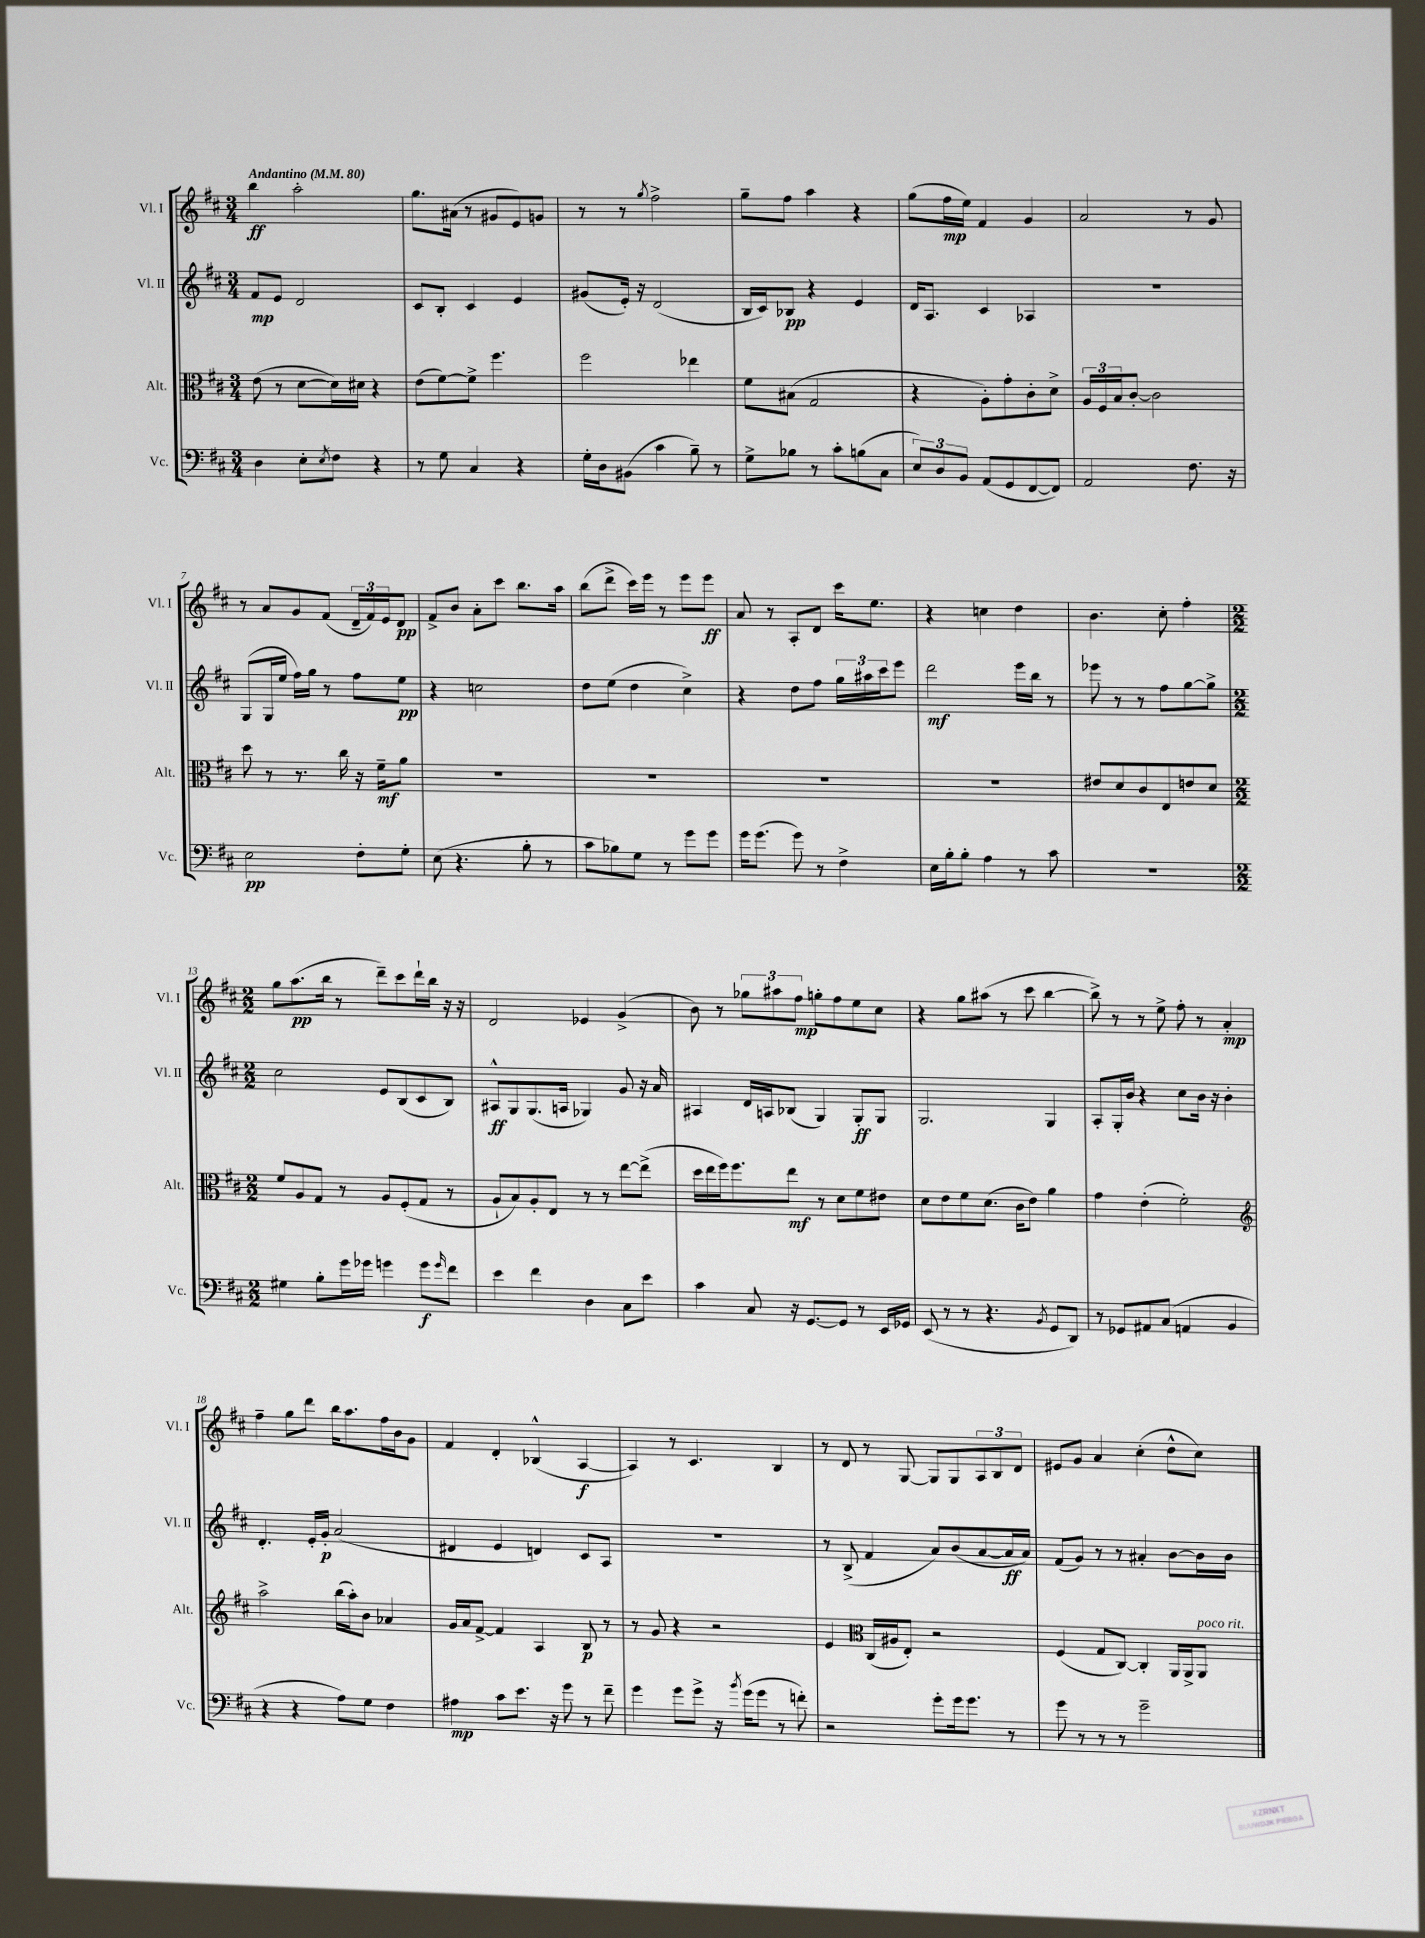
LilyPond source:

<<
\new StaffGroup <<
\new Staff = "s0" \with { instrumentName = "Vl. I" shortInstrumentName = "Vl. I" } {
    \clef treble \key d \major \numericTimeSignature \time 3/4 \tempo "Andantino" 4 = 80
    b''4\ff a''2-. |
    g''8. ais'16( r8 gis'8 e'8) g'8 |
    r8 r8 \acciaccatura { g''8 } fis''2-> |
    g''8-- fis''8 a''4 r4 |
    g''8( fis''16\mp e''16) fis'4 g'4 |
    a'2 r8 g'8 |
    r8 a'8 g'8 fis'8( \tuplet 3/2 { d'16-- fis'16) e'16 } d'8\pp |
    fis'8-> b'8 a'8-. cis'''8 b''8. a''16 |
    b''8( d'''8-> cis'''16) e'''16 r8 e'''8 e'''8\ff |
    a'8 r8 a8-. d'8 cis'''16 e''8. |
    r4 c''4 d''4 |
    b'4. cis''8-. fis''4-. |
    \numericTimeSignature \time 2/2 g''8 a''8.\pp( b''16 r8 d'''8--) cis'''8 d'''16-! b''16 r16 r16 |
    d'2 ees'4 g'4->( |
    b'8) r8 \tuplet 3/2 { ges''8 ais''8 fis''8\mp } g''8-. fis''8 e''8 cis''8 |
    r4 g''8 ais''8( r8 cis'''8 b''4~ |
    b''8->) r8 r8 e''8-> fis''8-. r8 a'4-.\mp |
    fis''4-- g''8 d'''8 b''16 a''8. fis''16 b'16 g'8 |
    fis'4 d'4-. bes4-^( a4~\f |
    a4) r8 cis'4. b4 |
    r8 d'8 r8 g8~ g8 g8 \tuplet 3/2 { a8 b8 d'8 } |
    eis'8 g'8 a'4 cis''4-.( d''8-^ cis''8) \bar "|." |
}
\new Staff = "s1" \with { instrumentName = "Vl. II" shortInstrumentName = "Vl. II" } {
    \clef treble \key d \major \numericTimeSignature \time 3/4
    fis'8\mp e'8 d'2 |
    cis'8 b8-. cis'4 e'4 |
    gis'8( e'16-.) r16 d'2( |
    b16 cis'16) bes8\pp r4 e'4 |
    d'16 a8. cis'4 aes4 |
    R2. |
    g8( g16 e''16 fis''16) g''16 r8 fis''8 e''8\pp |
    r4 c''2 |
    d''8 e''8( d''4 cis''4->) |
    r4 d''8 fis''8 \tuplet 3/2 { g''16 ais''16 cis'''16 } e'''8 |
    d'''2\mf e'''16 b''16 r8 |
    ees'''8 r8 r8 fis''8 g''8~ g''8-> |
    \numericTimeSignature \time 2/2 cis''2 e'8 b8( cis'8 b8) |
    ais8-^\ff g8 g8.( a16 ges4) g'8 r16 a'16 |
    ais4 d'16 a16 bes8( g4) g8-.\ff g8 |
    g2. g4 |
    a8-. g16-. b'16 r4 cis''8 b'16 r16 b'4-. |
    d'4.-. e'16-. g'16-.\p a'2( |
    dis'4 e'4 d'4) cis'8 a8 |
    r1 |
    r8 b8->( fis'4 a'8) b'8( a'8~ a'16\ff a'16) |
    fis'8( g'8) r8 r8 ais'4-. b'8~ b'16 b'16 \bar "|." |
}
\new Staff = "s2" \with { instrumentName = "Alt." shortInstrumentName = "Alt." } {
    \clef alto \key d \major \numericTimeSignature \time 3/4
    e'8( r8 d'8~ d'16) dis'16 r4 |
    e'8( fis'8~) fis'8-> fis''4. |
    fis''2 ees''4 |
    fis'8 bis8( g2 |
    r4 a8-.) g'8-. cis'8-. d'8-> |
    \tuplet 3/2 { a16 fis16 b16 } cis'8~-. cis'2 |
    d''8 r8 r8. cis''16 r16 fis'16--\mf a'8 |
    R2. |
    R2. |
    R2. |
    R2. |
    eis'8 d'8 cis'8 e8 e'8 d'8 |
    \numericTimeSignature \time 2/2 fis'8 a8 g8 r8 a8 fis8-.( g8 r8 |
    a8-! b8) a8-. e8 r8 r8 e''8~ e''8->( |
    d''16 e''16 fis''16) fis''8. e''8\mf r8 d'8 fis'8 eis'8 |
    d'8 e'8 fis'8 d'8.( cis'16 e'8) a'4 |
    g'4 e'4-.( fis'2-.) |
    \clef treble a''2-> b''16( a''16-.) b'8 aes'4 |
    g'16 a'16 fis'8~-> fis'4 a4 b8\p r8 |
    r8 g'8 r4 r2 |
    e'4 \clef alto cis16( ais16 e8-.) r2 |
    fis4( g8 cis8~) cis4-. a,16 a,16-> a,8^\markup { \italic "poco rit." } \bar "|." |
}
\new Staff = "s3" \with { instrumentName = "Vc." shortInstrumentName = "Vc." } {
    \clef bass \key d \major \numericTimeSignature \time 3/4
    d4 e8-. \acciaccatura { e8 } fis8 r4 |
    r8 g8 cis4 r4 |
    g16-. d16 bis,8( cis'4 b8--) r8 |
    g8-> bes8 r8 cis'8-. b8( cis8 |
    \tuplet 3/2 { e8) d8 b,8 } a,8( g,8 fis,8~ fis,8) |
    a,2 fis8. r16 |
    e2\pp fis8-. g8-. |
    e8( r4. b8-. r8 |
    cis'8 bes8) g8 r8 g'8 g'8 |
    g'16 g'8.( g'8) r8 fis4-> |
    e16 b16-. b8-. a4 r8 cis'8 |
    R2. |
    \numericTimeSignature \time 2/2 gis4 b8-. g'16 ges'16 g'4 g'8\f \grace { g'16 } fis'8 |
    e'4 fis'4 d4 cis8 e'8 |
    cis'4 cis8 r16 g,8.~ g,8 r8 e,16 ges,16 |
    e,8( r8 r8 r4. \acciaccatura { b,8 } g,8 d,8) |
    r8 ges,8 ais,8 cis8( a,4 b,4 |
    r4 r4 a8) g8 fis4 |
    ais4\mp cis'8 e'8. r16 g'8 r8 fis'8-- |
    g'4 g'8 g'8-> r16 \acciaccatura { b'8 } g'16( g'8 r8 f'8-.) |
    r2 g'8-. g'16 g'8. r8 |
    g'8 r8 r8 r8 g'2-- \bar "|." |
}
>>
>>
